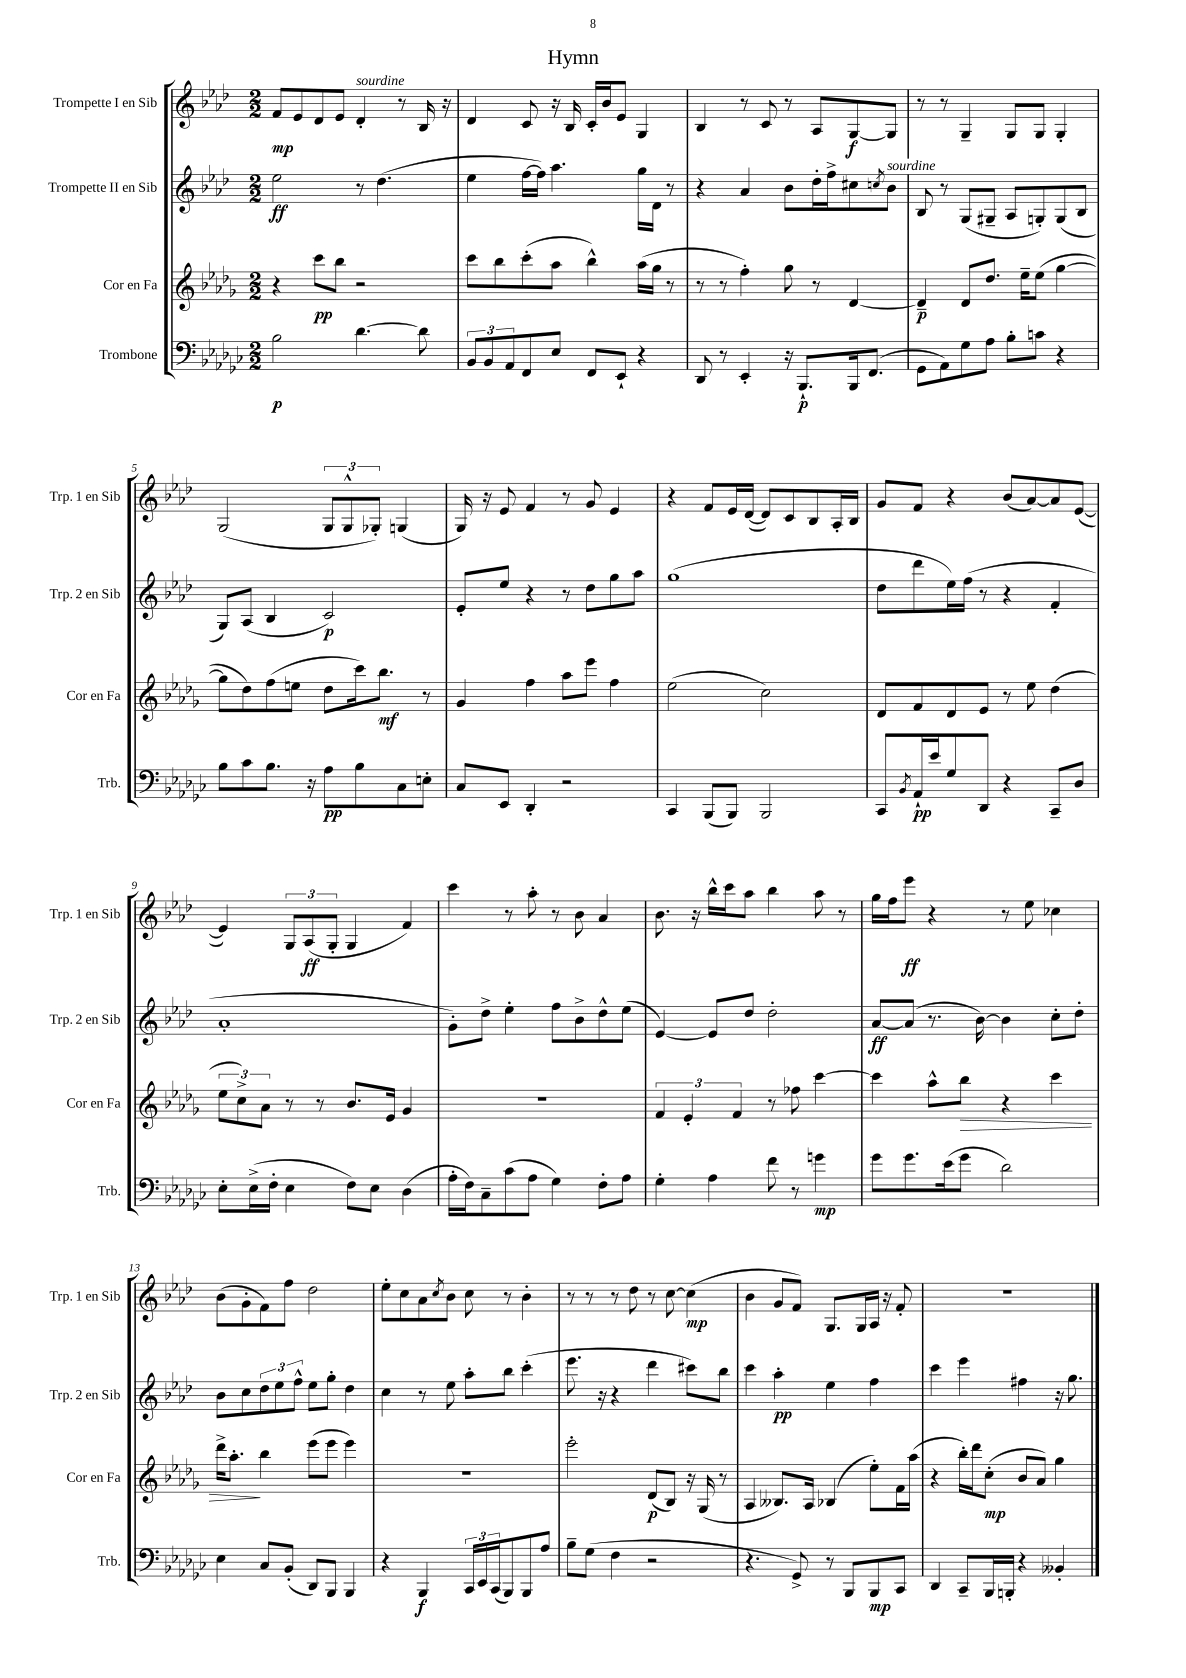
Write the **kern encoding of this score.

**kern	**kern	**kern	**kern
*staff4	*staff3	*staff2	*staff1
*clefF4	*clefG2	*clefG2	*clefG2
*k[b-e-a-d-g-c-]	*k[b-e-a-d-g-]	*k[b-e-a-d-]	*k[b-e-a-d-]
*M2/2	*M2/2	*M2/2	*M2/2
2B-	4r	2ee-	8f
.	.	.	8e-
.	8ccc	.	8d-
.	8bb-	.	8e-
[4.d-	2r	8r	4d-'
.	.	(4.dd-	.
.	.	.	8r
8d-]	.	.	16B-
.	.	.	16r
=	=	=	=
12BB-	8ccc	4ee-	4d-
12BB-	.	.	.
.	8bb-	.	.
12AA-	.	.	.
8FF	(8ccc'	[16ff	8c
.	.	16ff])	.
8E-	8aa-	4.aa-	16r
.	.	.	16B-
8FF	4bb-^^)	.	16c'
.	.	.	16b-
8EE-`	.	.	8e-
4r	(16aa-	16gg	4G
.	16gg-	16d-	.
.	8r	8r	.
=	=	=	=
8DD-	8r	4r	4B-
8r	8r	.	.
4EE-'	4ff')	4a-	8r
.	.	.	8c
16r	8gg-	8b-	8r
8.BBB-`	.	.	.
.	8r	16dd-'	8A-
.	.	16ff^	.
16BBB-	[4d-	8cc#	[8G
(8.FF	.	.	.
.	.	8qcc	.
.	.	8b-	8G]
=	=	=	=
8GG-	4d-~]	8B-	8r
8AA-)	.	8r	8r
8G-	8d-	(8G	4G~
8A-	8.dd-	8G#~	.
8B-'	.	8A-	8G
.	16ee-~	.	.
8c	(8ee-	8G')	8G
4r	[4gg-	(8G	4G'
.	.	8B-	.
=	=	=	=
8B-	8gg-]	8G)	(2G
8c-	8dd-)	(8A-	.
8.B-	(8ff	4B-	.
.	8ee	.	.
16r	.	.	.
8A-	8dd-	2c)	12G
.	.	.	12G^^
8B-	16ccc)	.	.
.	.	.	12G-')
.	8.bb-	.	.
8C-	.	.	(4G
8E'	8r	.	.
=	=	=	=
8C-	4g-	8e-'	16G)
.	.	.	16r
8EE-	.	8ee-	8e-
4DD-'	4ff	4r	4f
2r	8aa-	8r	8r
.	8eee-	8dd-	8g
.	4ff	8gg	4e-
.	.	8aa-	.
=	=	=	=
4CC-	(2ee-	(1gg	4r
(8BBB-	.	.	8f
8BBB-)	.	.	16e-
.	.	.	([16d-
2BBB-	2cc)	.	8d-])
.	.	.	8c
.	.	.	8B-
.	.	.	16A-'
.	.	.	16B-
=	=	=	=
8CC-	8d-	8dd-	8g
8qBB-	.	.	.
16AA-`	8f	8ddd-	8f
16e-	.	.	.
8G-	8d-	16ee-)	4r
.	.	(16ff	.
8DD-	8e-	8r	.
4r	8r	4r	(8b-
.	8ee-	.	[8a-)
8CC-~	(4dd-	4f'	8a-]
8D-	.	.	([8e-
=	=	=	=
8E-'	12ee-	1a-'	4e-])
.	12cc^)	.	.
(16E-^	.	.	.
.	12a-	.	.
16F'	.	.	.
4E-	8r	.	12G
.	.	.	(12A-
.	8r	.	.
.	.	.	12G'
8F)	8.b-	.	4G
8E-	.	.	.
.	16e-	.	.
(4D-	4g-	.	4f)
=	=	=	=
16A-'	1r	8g')	4ccc
16F)	.	.	.
8C-~	.	8dd-^	.
(8c-	.	4ee-'	8r
8A-	.	.	8aa-'
4G-)	.	8ff	8r
.	.	8b-^	8b-
8F'	.	8dd-^^	4a-
8A-	.	(8ee-	.
=	=	=	=
4G-'	6f	[4e-)	8.b-
.	6e-'	.	.
.	.	.	16r
4A-	.	8e-]	16bb-^^
.	.	.	16ccc
.	6f	.	.
.	.	8dd-	8aa-
8f	8r	2dd-'	4bb-
8r	8ff-	.	.
4g	[4ccc	.	8aa-
.	.	.	8r
=	=	=	=
8g-	4ccc]	[8a-	16gg
.	.	.	16ff
8.g-	.	(8a-]	8eee-
.	8aa-^^	8.r	4r
(16e-	.	.	.
8g-	8bb-	.	.
.	.	[16b-)	.
2d-)	4r	4b-]	8r
.	.	.	8ee-
.	4ccc	8cc'	4cc-
.	.	8dd-'	.
=	=	=	=
4E-	16ddd-^	8b-	(8b-
.	8.aa-'	.	.
.	.	8cc	8g'
8C-	4bb-	12dd-	8f)
.	.	12ee-	.
(8BB-'	.	.	8ff
.	.	12ff^^	.
8DD-)	(8eee-	8ee-	2dd-
8BBB-	8eee-	8gg'	.
4BBB-	4eee-)	4dd-	.
=	=	=	=
4r	1r	4cc	8ee-'
.	.	.	8cc
4BBB-	.	8r	8a-
.	.	.	8qcc
.	.	8ee-	8b-
24CC-	.	8aa-'	8cc
24EE-	.	.	.
(24CC-	.	.	.
8BBB-)	.	8bb-	8r
8BBB-	.	(4ccc'	4b-'
8A-	.	.	.
=	=	=	=
8B-~	2eee-'	8.eee-	8r
(8G-	.	.	8r
.	.	16r	.
4F	.	4r	8r
.	.	.	8dd-
2r	(8d-	4ddd-	8r
.	8B-)	.	[8cc
.	16r	8ccc#)	(4cc]
.	(16G-	.	.
.	8r	8bb-	.
=	=	=	=
4.r	4A-	4ccc	4b-
.	8.B--)	4aa-'	8g
8GG-^)	.	.	8f)
.	16A-	.	.
8r	(4B-	4ee-	8.G
8BBB-	.	.	.
.	.	.	16G
8BBB-	8ee-')	4ff	16A-
.	.	.	16r
8CC-	16f	.	8f'
.	(16aa-	.	.
=	=	=	=
4DD-	4r	4ccc	1r
8CC-~	16bb-')	4eee-	.
.	16ddd-	.	.
16BBB-	(8cc'	.	.
16BBB'	.	.	.
4r	8b-	4ff#	.
.	8a-)	.	.
4BB--'	4gg-	16r	.
.	.	8.gg	.
==	==	==	==
*-	*-	*-	*-
